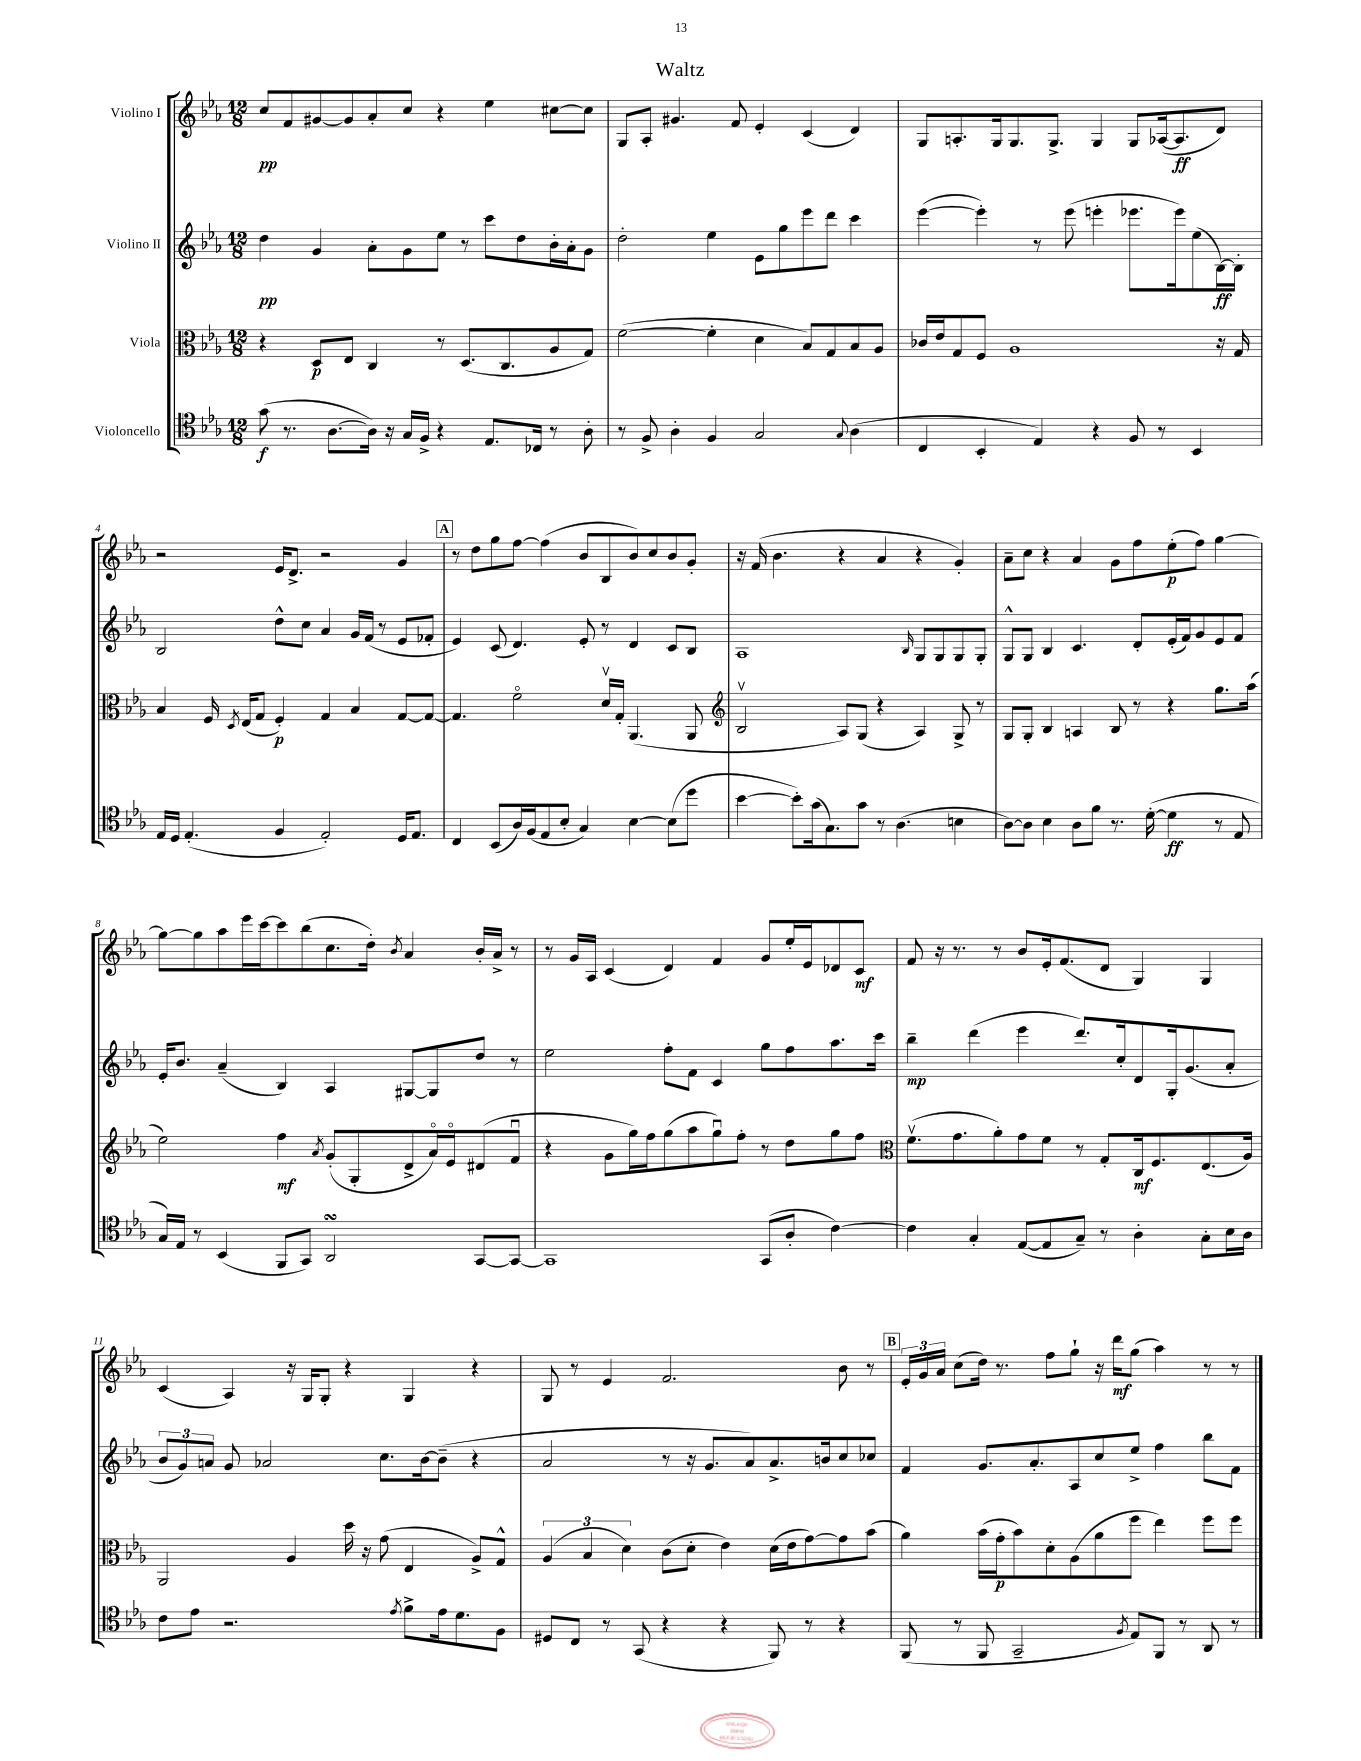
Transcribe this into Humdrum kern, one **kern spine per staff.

**kern	**dynam	**kern	**dynam	**kern	**dynam	**kern	**dynam
*part4	*part4	*part3	*part3	*part2	*part2	*part1	*part1
*staff4	*staff4	*staff3	*staff3	*staff2	*staff2	*staff1	*staff1
*I"Violoncello	*	*I"Viola	*	*I"Violino II	*	*I"Violino I	*
*clefC4	*	*clefC3	*	*clefG2	*	*clefG2	*
*k[b-e-a-]	*	*k[b-e-a-]	*	*k[b-e-a-]	*	*k[b-e-a-]	*
*M12/8	*	*M12/8	*	*M12/8	*	*M12/8	*
=1	=1	=1	=1	=1	=1	=1	=1
(8g\	f	4r	.	4dd\	pp	8cc/L	pp
8.r	.	.	.	.	.	8f/	.
.	.	8D/L	p	4g/	.	[8g#X/	.
[8.A-\L	.	.	.	.	.	.	.
.	.	8E-/J	.	.	.	8g#/]	.
16A-\Jk])	.	4C/	.	8a-'\L	.	8a-'/	.
16r	.	.	.	.	.	.	.
16G/LL	.	.	.	8g\	.	8cc/J	.
16F^/JJ	.	.	.	.	.	.	.
4r	.	8r	.	8ee-\J	.	4r	.
.	.	(8.D/L	.	8r	.	.	.
8.E-/L	.	.	.	8ccc\L	.	4ee-\	.
.	.	8.C/	.	.	.	.	.
.	.	.	.	8dd\	.	.	.
16C-X/Jk	.	.	.	.	.	.	.
8r	.	8A-/	.	16b-'\L	.	[8cc#X\L	.
.	.	.	.	16a-'\J	.	.	.
8A-'\	.	8G/J)	.	8g\J	.	8cc#\J]	.
=2	=2	=2	=2	=2	=2	=2	=2
8r	.	([2f\	.	2dd'\	.	8G/L	.
8F^/	.	.	.	.	.	8A-'/J	.
4A-'\	.	.	.	.	.	4.g#X/	.
4F/	.	4f'\]	.	4ee-\	.	.	.
.	.	.	.	.	.	8f/	.
2G/	.	4d\	.	8e-\L	.	4e-'/	.
.	.	.	.	8gg\	.	.	.
.	.	8B-/L)	.	8eee-\	.	(4c/	.
.	.	8G/	.	8ddd\J	.	.	.
8qqG/	.	.	.	.	.	.	.
(4A-\	.	8B-/	.	4ccc\	.	4d/)	.
.	.	8A-/J	.	.	.	.	.
=3	=3	=3	=3	=3	=3	=3	=3
4C/	.	16c-X/LL	.	([4eee-\	.	8G/L	.
.	.	16e-/J	.	.	.	.	.
.	.	8G/	.	.	.	8.An'/	.
4BB-'/	.	8F/J	.	4eee-'\])	.	.	.
.	.	.	.	.	.	16G/k	.
.	.	1A-	.	.	.	8.G/	.
4E-/)	.	.	.	8r	.	.	.
.	.	.	.	.	.	8.G^/J	.
.	.	.	.	(8eee-\	.	.	.
4r	.	.	.	4eeen'\	.	4G/	.
8F/	.	.	.	8.eee-X\L	.	8G/L	.
8r	.	.	.	.	.	([16A-X/k	.
.	.	.	.	16eee-\k)	.	8.A-/]	ff
4BB-/	.	.	.	(8ee-\	.	.	.
.	.	16r	.	[16B-\L)	ff	8d/J)	.
.	.	16G/	.	16B-'\JJ]	.	.	.
!!LO:LB:g=z
=4	=4	=4	=4	=4	=4	=4	=4
16E-/LL	.	4B-/	.	2B-/	.	2r	.
16D/JJ	.	.	.	.	.	.	.
(4.E-'/	.	.	.	.	.	.	.
.	.	16F/	.	.	.	.	.
.	.	8qD/	.	.	.	.	.
.	.	(16E-/KL	.	.	.	.	.
.	.	8G/J	.	.	.	.	.
4F/	.	4F'/)	p	8dd^^\L	.	16e-/KL	.
.	.	.	.	.	.	8.d^/J	.
.	.	.	.	8cc\J	.	.	.
2E-'/)	.	4G/	.	4a-/	.	2r	.
.	.	4B-/	.	16g/LL	.	.	.
.	.	.	.	(16f/JJ	.	.	.
.	.	.	.	8r	.	.	.
16D/KL	.	[8G/L	.	8e-/L	.	4g/	.
8.E-/J	.	.	.	.	.	.	.
.	.	8G/J_	.	8f-X'/J	.	.	.
!!LO:REH:place=s1:t=A
=5	=5	=5	=5	=5	=5	=5	=5
4C/	.	4.G/]	.	4e-/)	.	8r	.
.	.	.	.	.	.	8dd\L	.
(8BB-/L	.	.	.	(8c/	.	8gg\	.
16A-/L)	.	2f\	.	4.d/)	.	[8ff\J	.
(16F/J	.	.	.	.	.	.	.
8E-/	.	.	.	.	.	(4ff\]	.
8B-'/J	.	.	.	.	.	.	.
4G/)	.	.	.	8e-'/	.	8b-/L	.
.	.	16dv/LL	.	8r	.	8B-/	.
.	.	16G'/JJ	.	.	.	.	.
[4B-\	.	(4.AA-/	.	4d/	.	8b-/)	.
.	.	.	.	.	.	8cc/	.
(8B-\L]	.	.	.	8c/L	.	8b-/	.
8dd\J	.	8AA-/	.	8B-/J	.	8g'/J	.
=6	=6	=6	=6	=6	=6	=6	=6
*	*	*clefG2	*	*	*	*	*
[4b-\	.	2B-v/	.	1A-	.	16r	.
.	.	.	.	.	.	(16f/	.
.	.	.	.	.	.	4.b-\	.
8b-'\L])	.	.	.	.	.	.	.
(16g\k	.	.	.	.	.	.	.
8.G\)	.	.	.	.	.	.	.
.	.	8A-/L)	.	.	.	4r	.
8g\J	.	(8G/J	.	.	.	.	.
8r	.	4r	.	.	.	4a-/	.
(4.A-\	.	.	.	.	.	.	.
.	.	.	.	16qqB-/	.	.	.
.	.	4A-/)	.	8G/L	.	4r	.
.	.	.	.	8G/	.	.	.
4Bn\	.	8G^/	.	8G/	.	4g'/)	.
.	.	8r	.	8G'/J	.	.	.
=7	=7	=7	=7	=7	=7	=7	=7
[8A-\L)	.	8G/L	.	8G^^/L	.	8a-~\L	.
8A-\J]	.	8G'/J	.	8G/J	.	8cc\J	.
4B-\	.	4B-/	.	4B-/	.	4r	.
8A-\L	.	4An/	.	4.c/	.	4a-/	.
8f\J	.	.	.	.	.	.	.
8.r	.	8B-/	.	.	.	8g\L	.
.	.	8r	.	8d'/L	.	8ff\	.
([16d'\	.	.	.	.	.	.	.
4d\]	ff	4r	.	(16e-'/L	.	(8ee-'\	p
.	.	.	.	16f/J)	.	.	.
.	.	.	.	8g/	.	8ff\J)	.
8r	.	8.gg\L	.	8e-/	.	[4gg\	.
8E-/	.	.	.	8f/J	.	.	.
.	.	(16aa-\Jk	.	.	.	.	.
!!LO:LB:g=z
=8	=8	=8	=8	=8	=8	=8	=8
16G/LL)	.	2ee-\)	.	16e-'/KL	.	8gg\L_	.
16E-/JJ	.	.	.	8.b-/J	.	.	.
8r	.	.	.	.	.	8gg\]	.
(4BB-/	.	.	.	(4a-~/	.	8aa-\	.
.	.	.	.	.	.	16eee-\L	.
.	.	.	.	.	.	[16ccc\J	.
8FF/L	.	4ff\	mf	4B-/)	.	8ccc\]	.
8GG/J)	.	.	.	.	.	(8bb-\	.
.	.	8qa-/	.	.	.	.	.
2AA-sSSs/	.	(8g'/L	.	4A-/	.	8.cc\	.
.	.	8G'/	.	.	.	.	.
.	.	.	.	.	.	16dd'\Jk)	.
.	.	.	.	.	.	8qb-/	.
.	.	8d^/	.	[8G#X/L	.	4a-/	.
.	.	16a-/L)	.	8G#/]	.	.	.
.	.	16e-/J	.	.	.	.	.
[8GG/L	.	(8d#X/	.	8dd/J	.	16b-'/LL	.
.	.	.	.	.	.	16a-^/JJ	.
8GG/J_	.	8fu/J	.	8r	.	8r	.
=9	=9	=9	=9	=9	=9	=9	=9
1GG]	.	4r	.	2ee-\	.	8r	.
.	.	.	.	.	.	16g/LL	.
.	.	.	.	.	.	16A-/JJ	.
.	.	8g\L	.	.	.	(4c/	.
.	.	16gg\L)	.	.	.	.	.
.	.	16ff\J	.	.	.	.	.
.	.	(8gg\	.	8ff'\L	.	4d/)	.
.	.	8aa-\	.	8f\J	.	.	.
.	.	8ggu\)	.	4c/	.	4f/	.
.	.	8ff'\J	.	.	.	.	.
(8GG/L	.	8r	.	8gg\L	.	8g/L	.
8A-'/J	.	8dd\L	.	8ff\	.	16ee-'/L	.
.	.	.	.	.	.	16e-/J	.
[4c\)	.	8gg\	.	8.aa-\	.	8d-X/	.
.	.	8ff\J	.	.	.	8c/J	mf
.	.	.	.	16ccc\Jk	.	.	.
=10	=10	=10	=10	=10	=10	=10	=10
*	*	*clefC3	*	*	*	*	*
4c\]	.	(8.fv\L	.	4bb-~\	mp	8f/	.
.	.	.	.	.	.	16r	.
.	.	8.g\	.	.	.	8.r	.
4G'/	.	.	.	(4ddd\	.	.	.
.	.	8a-'\)	.	.	.	8r	.
([8E-/L	.	8g\	.	4eee-\	.	8b-/L	.
8E-/]	.	8f\J	.	.	.	16e-'/k	.
.	.	.	.	.	.	(8.f/	.
8G~/J)	.	8r	.	8.ddd/L)	.	.	.
8r	.	8G'/L	.	.	.	8d/J	.
.	.	.	.	16cc'/k	.	.	.
4A-'\	.	16C/k	mf	8d/	.	4G/)	.
.	.	8.F/	.	.	.	.	.
.	.	.	.	16G'/k	.	.	.
.	.	.	.	(8.g/	.	.	.
8G'\L	.	(8.E-/	.	.	.	4G/	.
16B-\L	.	.	.	8a-'/J	.	.	.
16A-\JJ	.	16A-/Jk)	.	.	.	.	.
!!LO:LB:g=z
=11	=11	=11	=11	=11	=11	=11	=11
8c\L	.	2AA-/	.	12b-/L	.	(4c/	.
.	.	.	.	12g/)	.	.	.
8e-\J	.	.	.	.	.	.	.
.	.	.	.	12an/J	.	.	.
2.r	.	.	.	8g/	.	4A-/)	.
.	.	.	.	2a-X/	.	.	.
.	.	4A-/	.	.	.	16r	.
.	.	.	.	.	.	16G/KL	.
.	.	.	.	.	.	8G'/J	.
.	.	16dd\	.	.	.	4r	.
.	.	16r	.	.	.	.	.
.	.	(8g\	.	8.cc\L	.	.	.
8qe-/	.	.	.	.	.	.	.
8f^\L	.	4E-/	.	.	.	4G/	.
.	.	.	.	[16b-\k	.	.	.
16e-\k	.	.	.	(8b-~\J]	.	.	.
8.d\	.	.	.	.	.	.	.
.	.	8A-^/L)	.	4r	.	4r	.
8F\J	.	8G^^/J	.	.	.	.	.
=12	=12	=12	=12	=12	=12	=12	=12
8D#X/L	.	(6A-/	.	2a-/	.	8G/	.
8C/J	.	.	.	.	.	8r	.
.	.	6B-/	.	.	.	.	.
8r	.	.	.	.	.	4e-/	.
.	.	6d\)	.	.	.	.	.
(8GG/	.	.	.	.	.	.	.
4r	.	(8c\L	.	8r	.	2.f/	.
.	.	8d'\J	.	16r	.	.	.
.	.	.	.	8.g/L	.	.	.
4r	.	4e-\)	.	.	.	.	.
.	.	.	.	8a-/)	.	.	.
8FF/)	.	(16d\LL	.	8.a-^/	.	.	.
.	.	16e-\J	.	.	.	.	.
8r	.	[8g\)	.	.	.	.	.
.	.	.	.	16bn/k	.	.	.
4r	.	8g\]	.	8cc/	.	8b-\	.
.	.	(8b-\J	.	8cc-X/J	.	8r	.
!!LO:REH:place=s1:t=B
=13	=13	=13	=13	=13	=13	=13	=13
(8FF/	.	4a-\)	.	4f/	.	24e-'/LL	.
.	.	.	.	.	.	24g/	.
.	.	.	.	.	.	24a-/JJ	.
8r	.	.	.	.	.	(8cc\L	.
8FF/	.	(16b-\LL	.	8.g/L	.	16dd\Jk)	.
.	.	16g'\J	p	.	.	8.r	.
2GG~/	.	8b-\)	.	.	.	.	.
.	.	.	.	8.a-'/	.	.	.
.	.	8d'\	.	.	.	8ff\L	.
.	.	(8A-\	.	8A-/	.	8gg`\J	.
.	.	8a-\	.	8cc/	.	16r	.
.	.	.	.	.	.	16ddd\KL	mf
8qF/	.	.	.	.	.	.	.
8E-/L)	.	8ff\J	.	8ee-^/J	.	(8gg\J	.
8FF/J	.	4ee-\)	.	4ff\	.	4aa-\)	.
8r	.	.	.	.	.	.	.
8AA-/	.	8ff\L	.	8bb-\L	.	8r	.
8r	.	8ff\J	.	8f\J	.	8r	.
==	==	==	==	==	==	==	==
*-	*-	*-	*-	*-	*-	*-	*-
